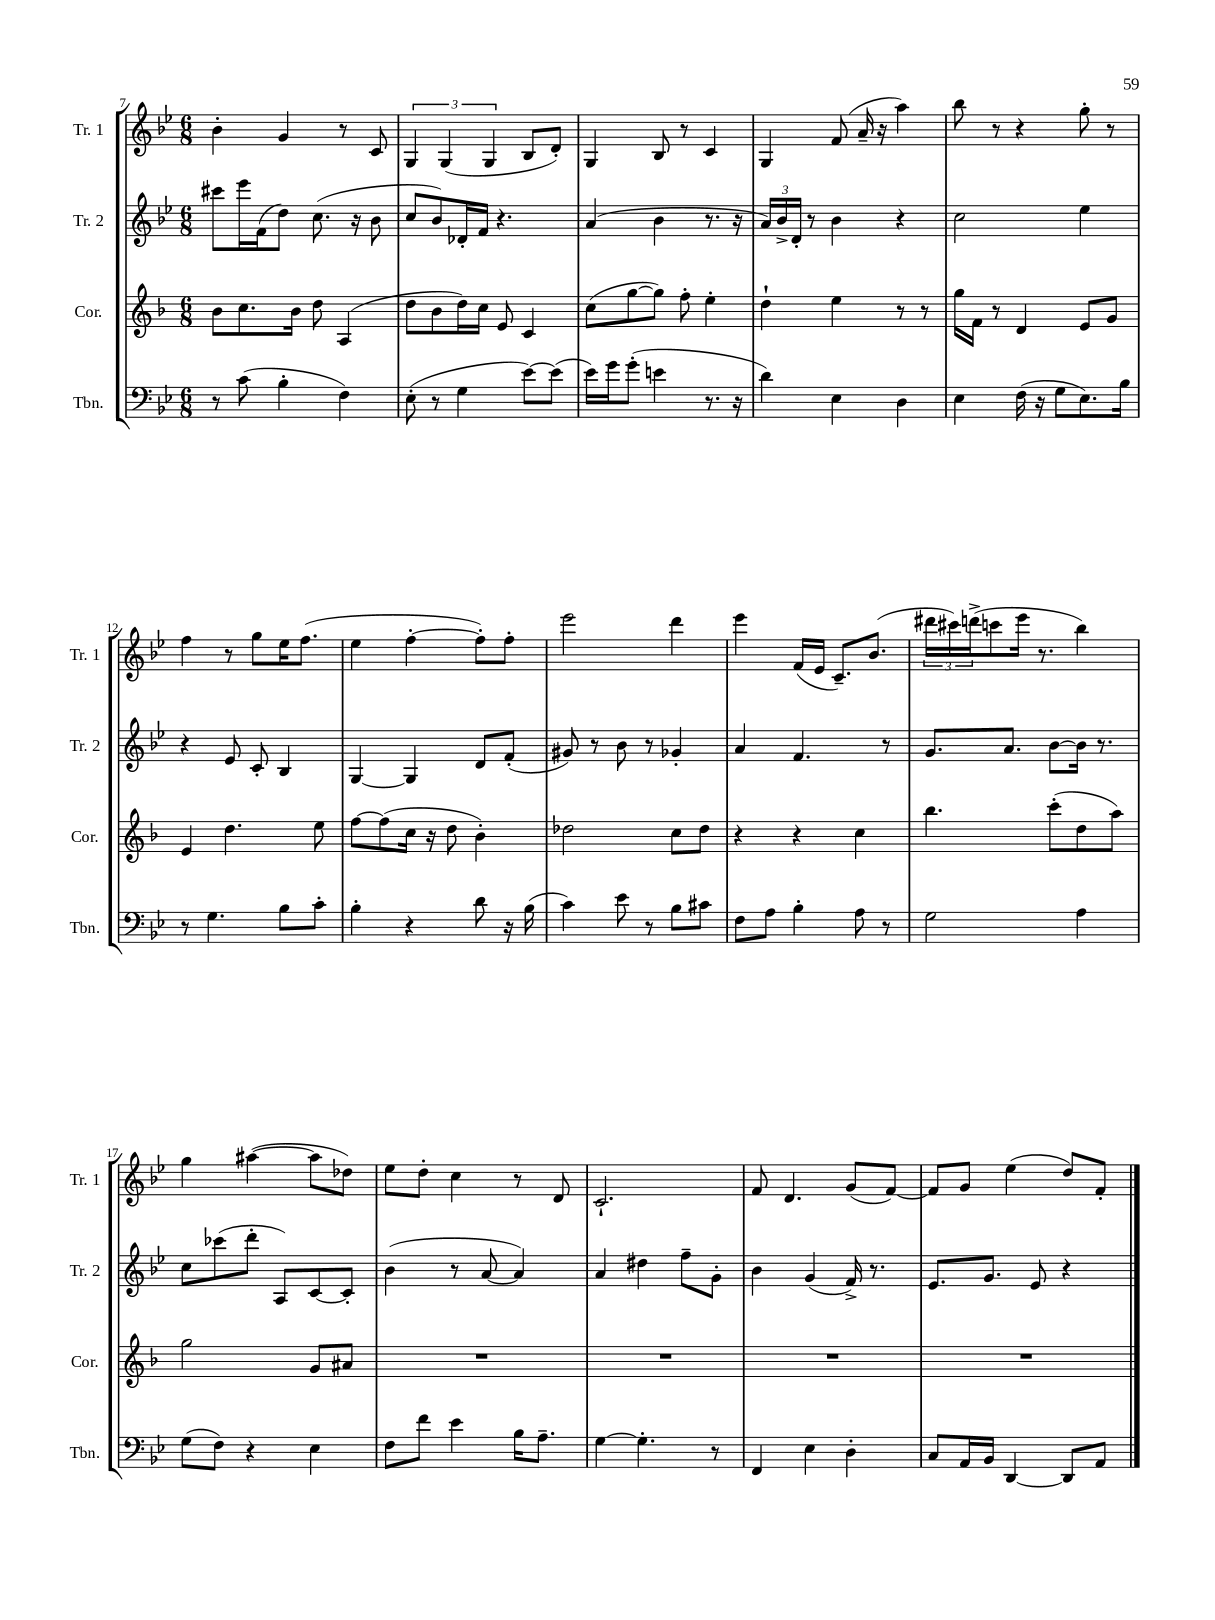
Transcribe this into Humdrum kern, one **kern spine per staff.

**kern	**kern	**kern	**kern
*staff4	*staff3	*staff2	*staff1
*clefF4	*clefG2	*clefG2	*clefG2
*k[b-e-]	*k[b-]	*k[b-e-]	*k[b-e-]
*M6/8	*M6/8	*M6/8	*M6/8
8r	8b-\L	8ccc#\L	4b-'\
(8c\	8.cc\	16eee-\L	.
.	.	(16f\J	.
4B-'\	.	8dd\J)	4g/
.	16b-\Jk	.	.
.	8dd\	(8.cc\	.
4F\)	(4A/	.	8r
.	.	16r	.
.	.	8b-\	8c/
=	=	=	=
(8E-'\	8dd\L	8cc/L	6G/
8r	8b-\	8b-/)	.
.	.	.	(6G/
4G\	16dd\L)	16d-'/L	.
.	16cc\JJ	16f/JJ	.
.	.	.	6G/
.	8e/	4.r	.
[8e-\L)	4c/	.	8B-/L
(8e-\]J	.	.	8d'/J)
=	=	=	=
16e-\LL)	(8cc\L	(4a/	4G/
16g\J	.	.	.
(8g'\J	[8gg\	.	.
4e\	8gg\]J)	4b-\	8B-/
.	8ff'\	.	8r
8.r	4ee'\	8.r	4c/
16r	.	16r	.
=	=	=	=
4d\)	4dd`\	24a/LL)	4G/
.	.	24b-^/	.
.	.	24d'/JJ	.
.	.	8r	.
4E-\	4ee\	4b-\	(8f/
.	.	.	16a~/
.	.	.	16r
4D\	8r	4r	4aa\)
.	8r	.	.
=	=	=	=
4E-\	16gg\LL	2cc\	8bb-\
.	16f\JJ	.	.
.	8r	.	8r
(16F\	4d/	.	4r
16r	.	.	.
8G\L	.	.	.
8.E-\)	8e/L	4ee-\	8gg'\
.	8g/J	.	8r
16B-\Jk	.	.	.
=	=	=	=
8r	4e/	4r	4ff\
4.G\	.	.	.
.	4.dd\	8e-/	8r
.	.	8c'/	8gg\L
8B-\L	.	4B-/	16ee-\K
.	.	.	(8.ff\J
8c'\J	8ee\	.	.
=	=	=	=
4B-'\	[8ff\L	[4G/	4ee-\
.	(8ff\]	.	.
4r	16cc\Jk	4G/]	[4ff'\
.	16r	.	.
.	8dd\	.	.
8d\	4b-'\)	8d/L	8ff'\]L)
16r	.	(8f'/J	8ff'\J
(16B-\	.	.	.
=	=	=	=
4c\)	2dd-\	8g#/)	2eee-\
.	.	8r	.
8e-\	.	8b-\	.
8r	.	8r	.
8B-\L	8cc\L	4g-'/	4ddd\
8c#\J	8dd-\J	.	.
=	=	=	=
8F\L	4r	4a/	4eee-\
8A\J	.	.	.
4B-'\	4r	4.f/	(16f/LL
.	.	.	16e-/JJ
.	.	.	8.c~/L)
8A\	4cc\	.	.
.	.	.	(8.b-/J
8r	.	8r	.
=	=	=	=
2G\	4.bb-\	8.g/L	24ddd#\LL
.	.	.	24ccc#\)
.	.	.	(24ddd^\J
.	.	.	8ccc\
.	.	8.a/J	.
.	.	.	16eee-\Jk
.	.	.	8.r
.	(8ccc'\L	[8b-\L	.
4A\	8dd\	16b-\]Jk	4bb-\)
.	.	8.r	.
.	8aa\J)	.	.
=	=	=	=
(8G\L	2gg\	8cc\L	4gg\
8F\J)	.	(8ccc-\	.
4r	.	8ddd'\J	([4aa#\
.	.	8A/L)	.
4E-\	8g/L	[8c/	8aa#\]L
.	8a#/J	8c'/]J	8dd-\J)
=	=	=	=
8F\L	2.r	(4b-\	8ee-\L
8f\J	.	.	8dd'\J
4e-\	.	8r	4cc\
.	.	[8a/	.
16B-\LK	.	4a/])	8r
8.A~\J	.	.	.
.	.	.	8d/
=	=	=	=
[4G\	2.r	4a/	2.c`/
4.G'\]	.	4dd#\	.
.	.	8ff~\L	.
8r	.	8g'\J	.
=	=	=	=
4FF/	2.r	4b-\	8f/
.	.	.	4.d/
4E-\	.	(4g/	.
4D'\	.	16f^/)	(8g/L
.	.	8.r	.
.	.	.	[8f/J)
=	=	=	=
8C/L	2.r	8.e-/L	8f/]L
16AA/L	.	.	8g/J
16BB-/JJ	.	8.g/J	.
[4DD/	.	.	(4ee-\
.	.	8e-/	.
8DD/]L	.	4r	8dd/L)
8AA/J	.	.	8f'/J
==	==	==	==
*-	*-	*-	*-
